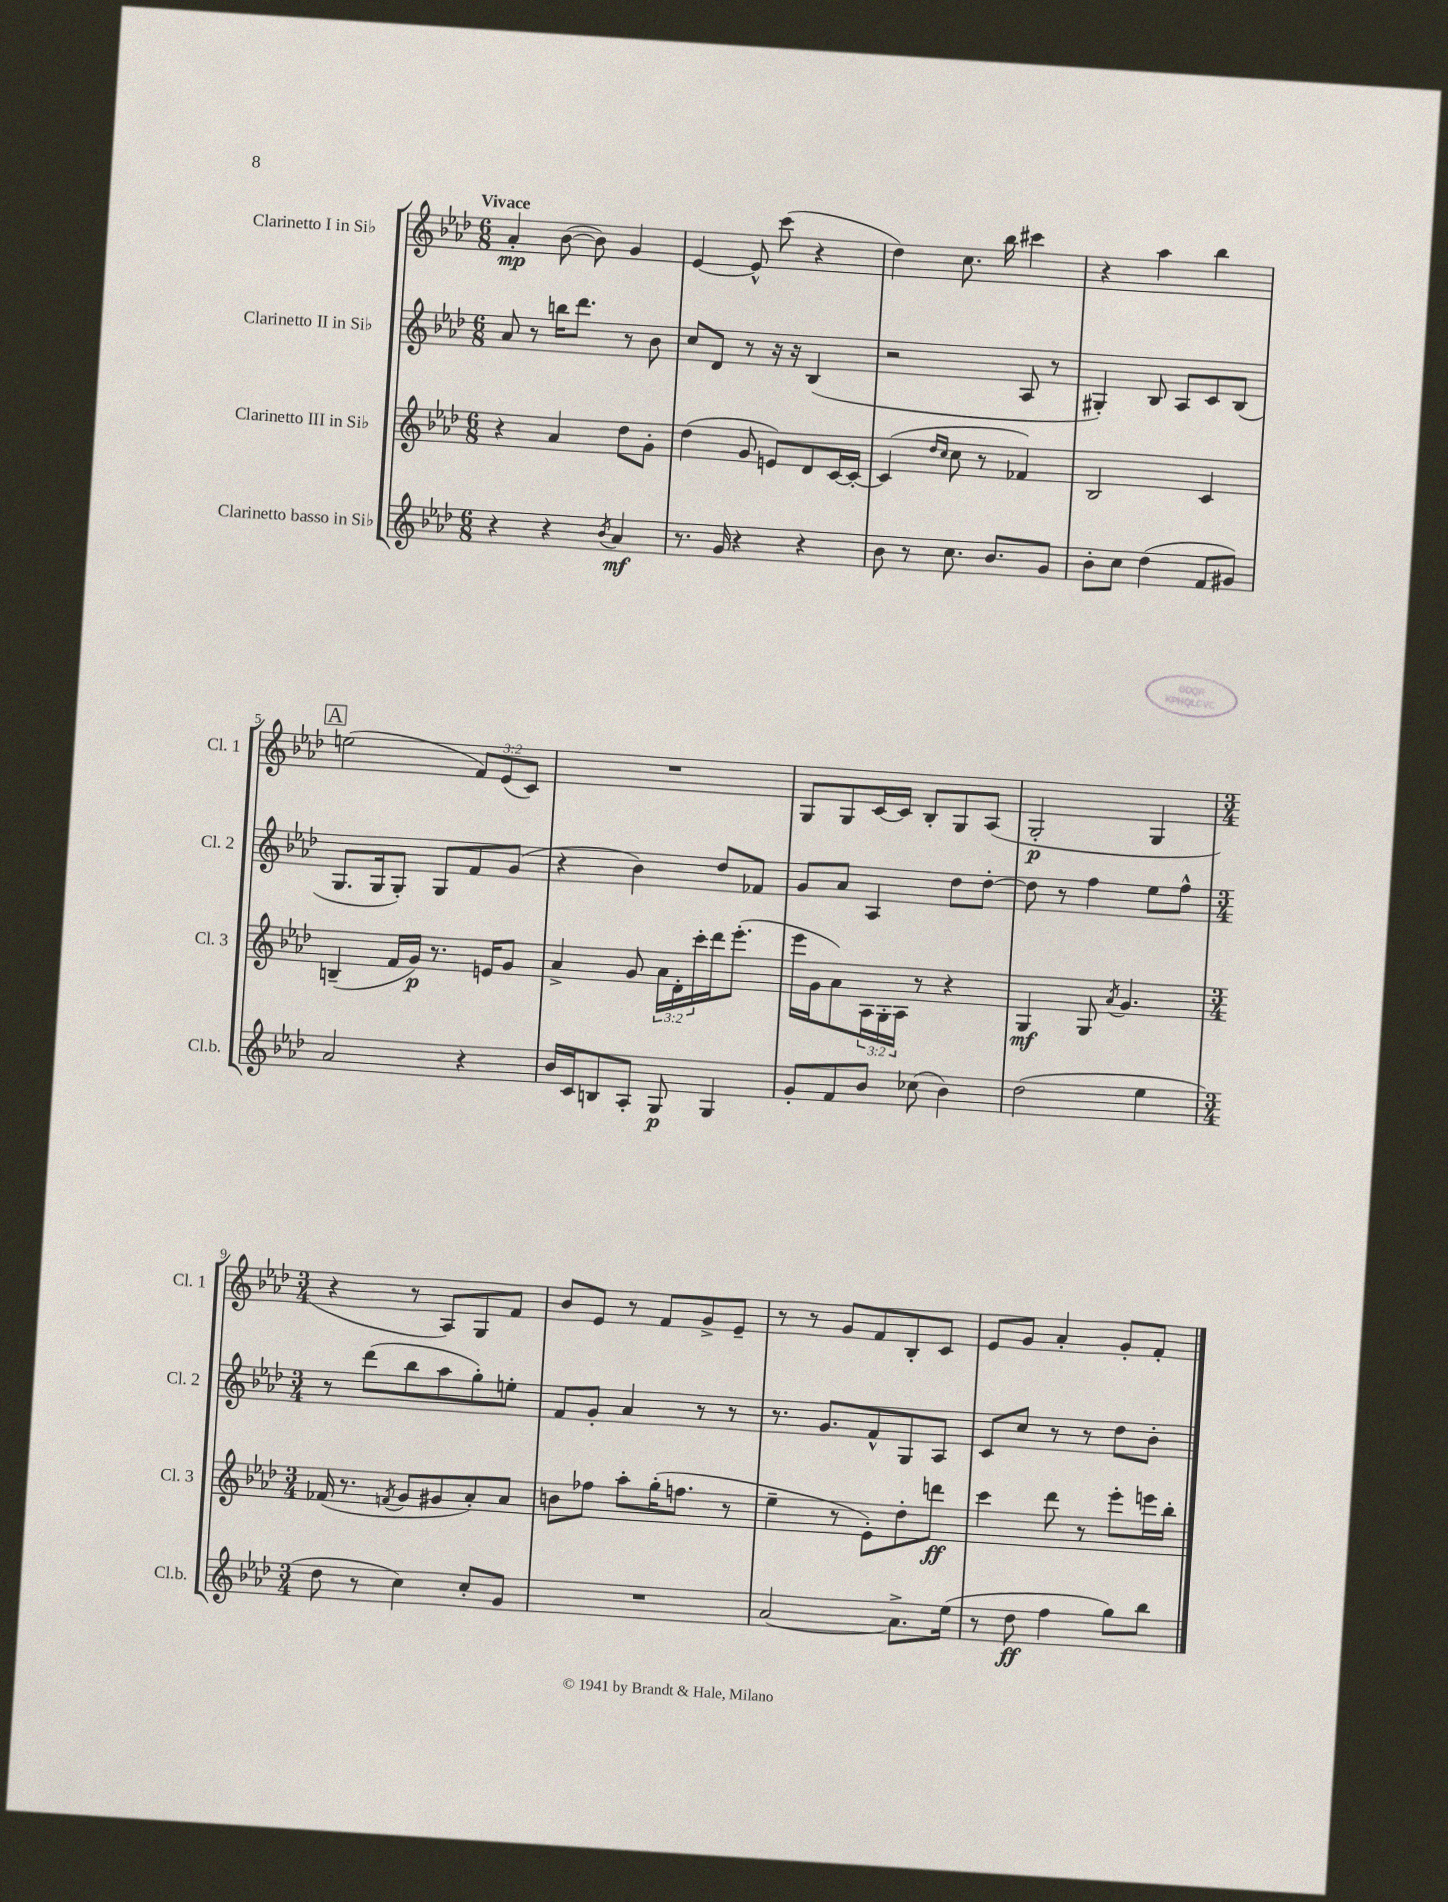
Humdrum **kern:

**kern	**kern	**kern	**kern
*staff4	*staff3	*staff2	*staff1
*clefG2	*clefG2	*clefG2	*clefG2
*k[b-e-a-d-]	*k[b-e-a-d-]	*k[b-e-a-d-]	*k[b-e-a-d-]
*M6/8	*M6/8	*M6/8	*M6/8
4r	4r	8a-	4a-'
.	.	8r	.
4r	4a-	16bb	([8b-
.	.	8.ddd-	.
.	.	.	8b-])
8qb-	.	.	.
4a-	8dd-	8r	4g
.	8g'	8b-	.
=	=	=	=
8.r	(4dd-	8cc	[4e-
.	.	8d-	.
16g	.	.	.
4r	8g	8r	8e-^^]
.	8e)	16r	(8ccc
.	.	16r	.
4r	8d-	(4B-	4r
.	[16c	.	.
.	16c'_	.	.
=	=	=	=
8b-	(4c]	2r	4dd-)
8r	.	.	.
.	16qqdd-	.	.
.	16qqcc	.	.
8.cc	8cc	.	8.cc
.	8r	.	.
8.b-	.	.	16bb-
.	4f-)	8A-	4ccc#
8g	.	8r	.
=	=	=	=
8b-'	2B-	4G#')	4r
8cc	.	.	.
(4dd-	.	8B-	4aa-
.	.	8A-	.
8f	4c	8c	4bb-
8g#)	.	(8B-	.
=	=	=	=
2a-	(4B~	8.G	(2ee
.	.	16G	.
.	16f	8G')	.
.	16g)	.	.
.	8.r	8G	.
4r	.	8f	12f)
.	16e	.	.
.	.	.	(12e-
.	8g	(8g	.
.	.	.	12c)
=	=	=	=
16b-	4a-^	4r	2.r
16c	.	.	.
8B	.	.	.
8A-'	8g	4b-)	.
8G	24a-	.	.
.	24d-'	.	.
.	24ccc'	.	.
4G	16ddd-	8dd-	.
.	(8.eee-'	.	.
.	.	8f-	.
=	=	=	=
8g'	16eee-	8g	8G
.	16g	.	.
8f	8a-)	8a-	8G
8b-	24A-	4A-	[16c
.	24G'	.	.
.	.	.	16c]
.	24A-	.	.
(8cc-	8r	.	8B-'
4b-)	4r	8dd-	8G
.	.	[8dd-'	(8A-
=	=	=	=
(2dd-	4G	8dd-]	2G'
.	.	8r	.
.	8G	4ff	.
.	8qa-	.	.
.	4.g	.	.
4ee-	.	8ee-	4G
.	.	8ff^^	.
=	=	=	=
*M3/4	*M3/4	*M3/4	*M3/4
8dd-	(16f-	8r	4r
.	8.r	.	.
8r	.	(8ddd-	.
.	8qf	.	.
4cc)	8g	8bb-	8r
.	8g#	8aa-	8A-)
8cc'	8a-')	8gg')	8G
8g	8a-	8ee'	8f
=	=	=	=
2.r	8b	8f	8b-
.	8ff-	8g'	8e-
.	8aa-'	4a-	8r
.	(16gg'	.	8f
.	8.ff	.	.
.	.	8r	8g^
.	8r	8r	8e-~
=	=	=	=
[2a-	4ee-~	8.r	8r
.	.	.	8r
.	.	8.g	.
.	8r	.	8g
.	8e-')	8f^^	8f
8.a-^]	8dd-'	8G	8B-'
.	8ddd	8A-	8c
(16ee-	.	.	.
=	=	=	=
8r	4ccc	8c	8e-
8dd-	.	8cc	8g
4ff	8ddd-	8r	4a-'
.	8r	8r	.
8gg)	8eee-'	8dd-	8g'
8bb-	16eee	8b-'	8f'
.	16bb-'	.	.
==	==	==	==
*-	*-	*-	*-
